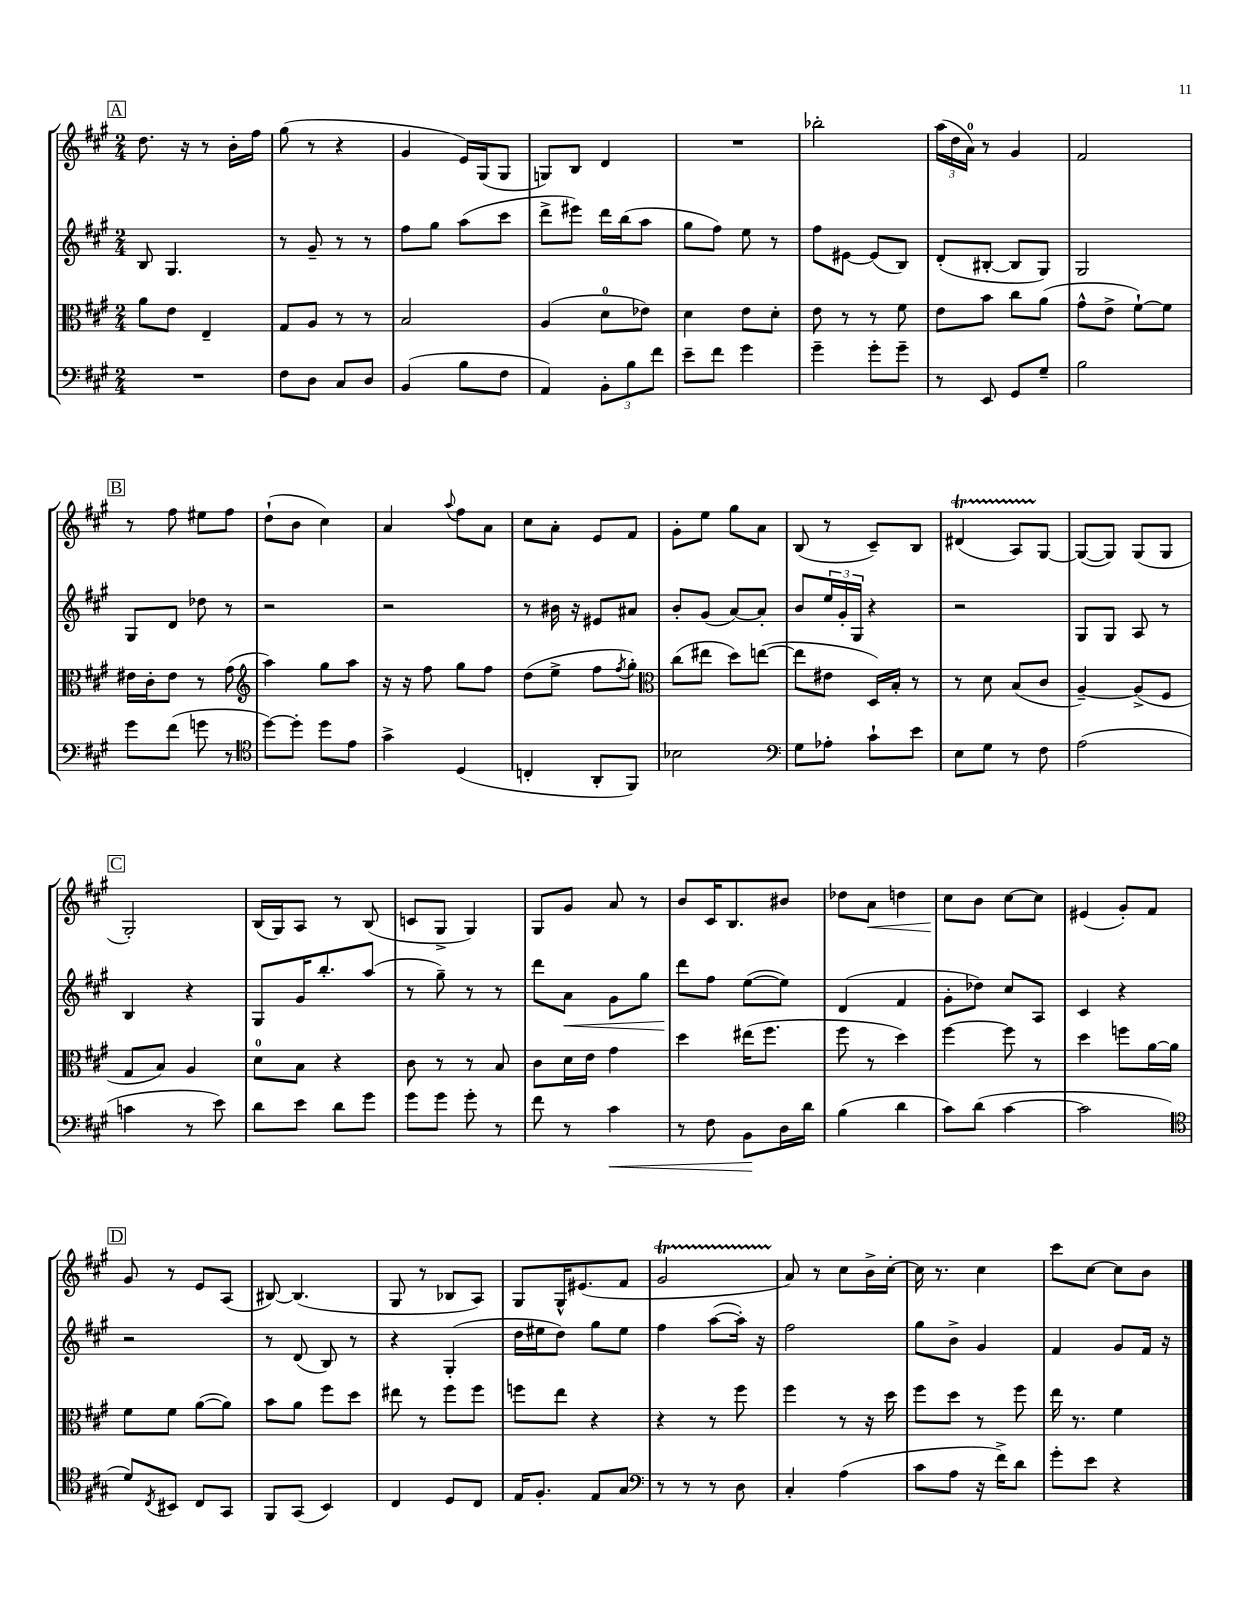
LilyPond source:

<<
\new StaffGroup <<
\new Staff = "s0" {
    \clef treble \key a \major \numericTimeSignature \time 2/4
    \mark \markup { \box "A" } d''8. r16 r8 b'16-. fis''16 |
    gis''8( r8 r4 |
    gis'4 e'16) gis16( gis8 |
    g8) b8 d'4 |
    R2 |
    bes''2-. |
    \tuplet 3/2 { a''16( d''16 a'16-0) } r8 gis'4 |
    fis'2 |
    \mark \markup { \box "B" } r8 fis''8 eis''8 fis''8 |
    d''8-!( b'8 cis''4) |
    a'4 \appoggiatura { a''8 } fis''8 a'8 |
    cis''8 a'8-. e'8 fis'8 |
    gis'8-. e''8 gis''8 a'8 |
    b8( r8 cis'8--) b8 |
    dis'4\startTrillSpan( a8) gis8~\stopTrillSpan |
    gis8~( gis8) gis8( gis8 |
    \mark \markup { \box "C" } gis2-.) |
    b16( gis16) a8 r8 b8( |
    c'8 gis8-> gis4) |
    gis8 gis'8 a'8 r8 |
    b'8 cis'16 b8. bis'8 |
    des''8 a'8\< d''4 |
    cis''8\! b'8 cis''8~ cis''8 |
    eis'4( gis'8-.) fis'8 |
    \mark \markup { \box "D" } gis'8 r8 e'8 a8( |
    bis8~) bis4.( |
    gis8 r8 bes8 a8) |
    gis8 gis16-^ eis'8.( fis'8 |
    gis'2\startTrillSpan |
    a'8\stopTrillSpan) r8 cis''8 b'16-> cis''16~-. |
    cis''16 r8. cis''4 |
    cis'''8 cis''8~ cis''8 b'8 \bar "|." |
}
\new Staff = "s1" {
    \clef treble \key a \major \numericTimeSignature \time 2/4
    \mark \markup { \box "A" } b8 gis4. |
    r8 gis'8-- r8 r8 |
    fis''8 gis''8 a''8( cis'''8 |
    d'''8-> eis'''8) d'''16 b''16( a''8 |
    gis''8 fis''8) e''8 r8 |
    fis''8 eis'8~ eis'8( b8) |
    d'8-.( bis8~-. bis8 gis8) |
    gis2 |
    \mark \markup { \box "B" } gis8 d'8 des''8 r8 |
    r2 |
    r2 |
    r8 bis'16 r16 eis'8 ais'8 |
    b'8-. gis'8( a'8~) a'8-. |
    b'8 \tuplet 3/2 { e''16 gis'16-. gis16 } r4 |
    r2 |
    gis8 gis8 a8 r8 |
    \mark \markup { \box "C" } b4 r4 |
    gis8 gis'16 b''8.-. a''8( |
    r8 gis''8--) r8 r8 |
    d'''8 a'8\< gis'8 gis''8 |
    d'''8\! fis''8 e''8~( e''8) |
    d'4( fis'4 |
    gis'8-. des''8) cis''8 a8 |
    cis'4 r4 |
    \mark \markup { \box "D" } r2 |
    r8 d'8( b8) r8 |
    r4 gis4-.( |
    d''16 eis''16 d''8) gis''8 eis''8 |
    fis''4 a''8~( a''16-.) r16 |
    fis''2 |
    gis''8 b'8-> gis'4 |
    fis'4 gis'8 fis'16 r16 \bar "|." |
}
\new Staff = "s2" {
    \clef alto \key a \major \numericTimeSignature \time 2/4
    \mark \markup { \box "A" } a'8 e'8 e4-- |
    gis8 a8 r8 r8 |
    b2 |
    a4( d'8-0 ees'8) |
    d'4 e'8 d'8-. |
    e'8 r8 r8 fis'8 |
    e'8 b'8 cis''8 a'8( |
    gis'8-^ e'8-> fis'8~-!) fis'8 |
    \mark \markup { \box "B" } eis'16 cis'16-. eis'8 r8 gis'8( |
    \clef treble a''4) gis''8 a''8 |
    r16 r16 fis''8 gis''8 fis''8 |
    d''8( e''8-> fis''8 \acciaccatura { fis''8 } gis''8-.) |
    \clef alto cis''8( eis''8 d''8) e''8~( |
    e''8 eis'8 d16) b16-. r8 |
    r8 d'8 b8( cis'8 |
    a4~--) a8->( fis8 |
    \mark \markup { \box "C" } gis8 b8) a4 |
    d'8-0 b8 r4 |
    cis'8 r8 r8 b8 |
    cis'8 d'16 e'16 gis'4 |
    d''4 eis''16( fis''8. |
    fis''8 r8 d''4) |
    fis''4~ fis''8 r8 |
    d''4 f''8 a'16~ a'16 |
    \mark \markup { \box "D" } fis'8 fis'8 a'8~( a'8) |
    b'8 a'8 fis''8 d''8 |
    eis''8 r8 fis''8 fis''8 |
    f''8 e''8 r4 |
    r4 r8 fis''8 |
    fis''4 r8 r16 d''16 |
    fis''8 d''8 r8 fis''8 |
    e''16 r8. fis'4 \bar "|." |
}
\new Staff = "s3" {
    \clef bass \key a \major \numericTimeSignature \time 2/4
    \mark \markup { \box "A" } R2 |
    fis8 d8 cis8 d8 |
    b,4( b8 fis8 |
    a,4) \tuplet 3/2 { b,8-. b8 fis'8 } |
    e'8-- fis'8 gis'4 |
    gis'4-- gis'8-. gis'8-- |
    r8 e,8 gis,8 gis8-- |
    b2 |
    \mark \markup { \box "B" } gis'8 fis'8( g'8 r8 |
    \clef tenor d''8~) d''8-. d''8 e'8 |
    gis'4-> d4( |
    c4-. a,8-. fis,8) |
    bes2 |
    \clef bass gis8 aes8-. cis'8-! e'8 |
    e8 gis8 r8 fis8 |
    a2( |
    \mark \markup { \box "C" } c'4 r8 e'8) |
    d'8 e'8 d'8 gis'8 |
    gis'8 gis'8 gis'8-. r8 |
    fis'8 r8 cis'4\< |
    r8 fis8 b,8\! d16 d'16 |
    b4( d'4 |
    cis'8) d'8( cis'4~ |
    cis'2 |
    \mark \markup { \box "D" } \clef tenor d'8) \acciaccatura { cis8 } bis,8 cis8 gis,8 |
    fis,8 gis,8( b,4) |
    cis4 d8 cis8 |
    e16 fis8.-. e8 gis8 |
    \clef bass r8 r8 r8 d8 |
    cis4-. a4( |
    cis'8 a8 r16 fis'16->) d'8 |
    gis'8-. e'8 r4 \bar "|." |
}
>>
>>
\layout { \context { \Score \remove "Bar_number_engraver" } }
